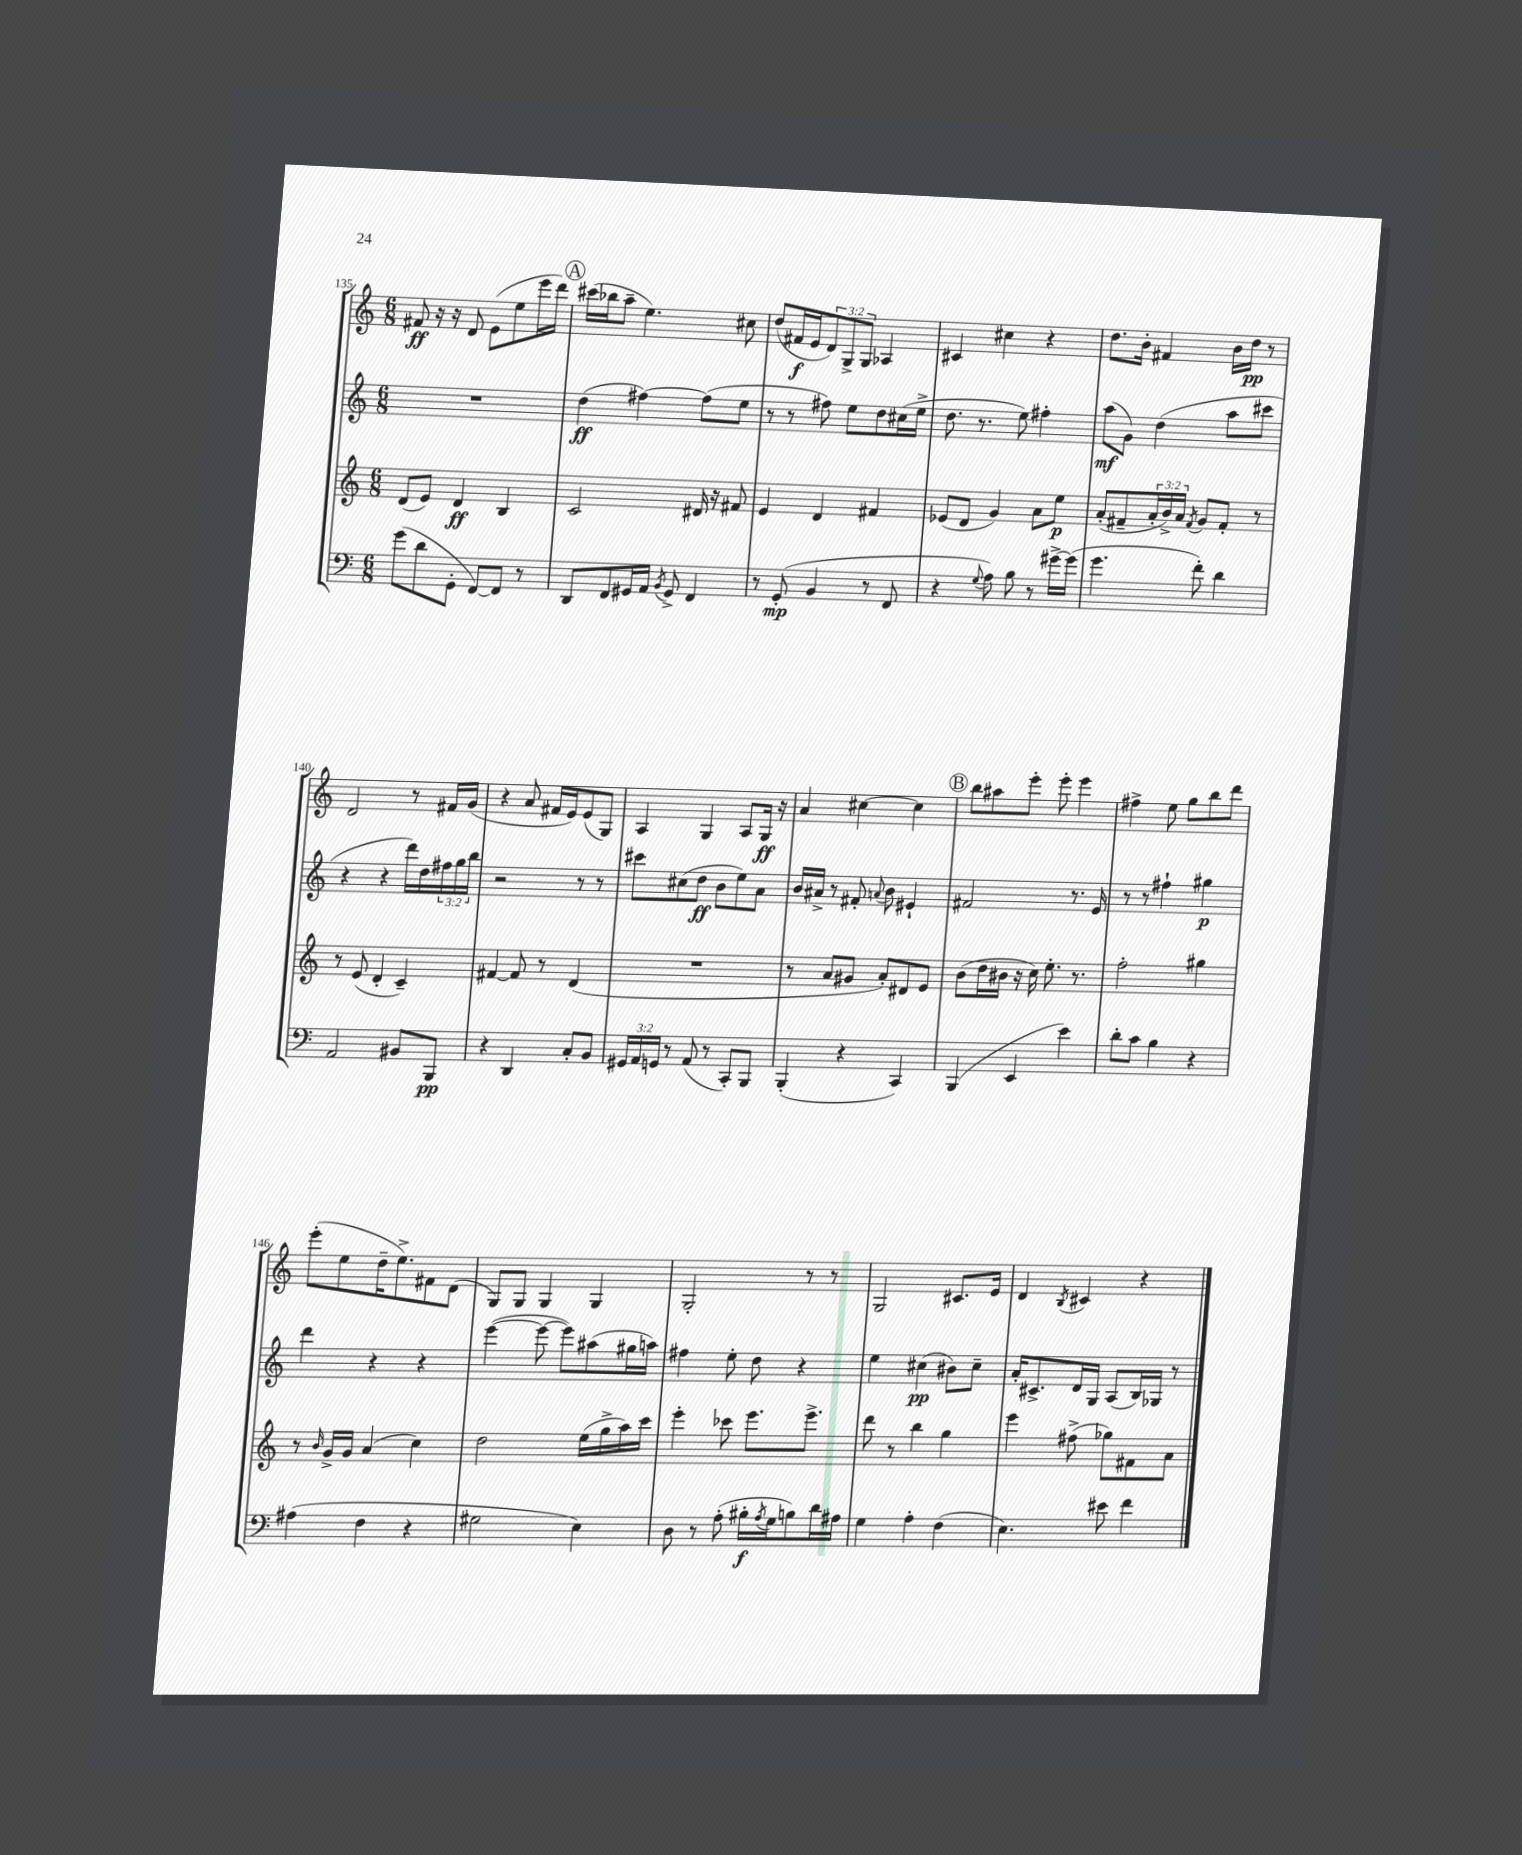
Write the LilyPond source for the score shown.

<<
\new StaffGroup <<
\new Staff = "s0" {
    \clef treble \key c \major \numericTimeSignature \time 6/8 \override Staff.TupletNumber.text = #tuplet-number::calc-fraction-text
    fis'8\ff r16 r16 d'8 e'8( e''8 e'''16 d'''16) |
    \mark \markup { \circle "A" } cis'''16( bes''16 a''8-- e''4.) cis''8 |
    d''8( fis'16\f e'16 \tuplet 3/2 { d'8) g8-> g8 } aes4 |
    cis'4 cis''4 r4 |
    d''8. b'16-. fis'4 b'16 d''16\pp r8 |
    d'2 r8 fis'16 g'16( |
    r4 a'8 fis'16 e'16) e'8( g8) |
    a4 g4 a8 g16\ff r16 |
    a'4 cis''4~ cis''4 |
    \mark \markup { \circle "B" } b''8 ais''8 e'''8-. e'''8-. e'''4 |
    fis''4-> e''8 g''8 b''8 d'''8 |
    e'''8-.( e''8 d''16-- e''8.->) fis'8 d'8( |
    g8) g8 g4 g4 |
    g2-. r8 r8 |
    g2 cis'8. e'16 |
    d'4 \acciaccatura { b8 } cis'4 r4 \bar "|." |
}
\new Staff = "s1" {
    \clef treble \key c \major \numericTimeSignature \time 6/8 \override Staff.TupletNumber.text = #tuplet-number::calc-fraction-text
    R2. |
    \mark \markup { \circle "A" } d''4\ff( fis''4~) fis''8( e''8 |
    r8 r8 fis''8) e''8 d''8 cis''16( e''16-> |
    d''8. r8. e''8) fis''4-. |
    a''8\mf( g'8) d''4( a''8 cis'''8 |
    r4 r4 d'''16) d''16 \tuplet 3/2 { fis''16 g''16 b''16 } |
    r2 r8 r8 |
    cis'''8 cis''8( d''8\ff b'8 e''8) a'8 |
    b'16 ais'16-> r8 fis'8-. \appoggiatura { a'8 } b'8 eis'4-! |
    \mark \markup { \circle "B" } fis'2 r8. e'16 |
    r8 r8 fis''4-! gis''4\p |
    d'''4 r4 r4 |
    e'''4~( e'''8~ e'''8) ais''8( gis''16 a''16) |
    fis''4 e''8-. d''8 r4 |
    e''4 cis''4\pp( bis'8) cis''8-- |
    a'16-. cis'8.-> d'16 g16 a8( b16) ges16 r8 \bar "|." |
}
\new Staff = "s2" {
    \clef treble \key c \major \numericTimeSignature \time 6/8 \override Staff.TupletNumber.text = #tuplet-number::calc-fraction-text
    d'8( e'8) d'4\ff b4 |
    \mark \markup { \circle "A" } c'2 dis'16 r16 fis'8 |
    e'4 d'4 fis'4 |
    ees'8( d'8 g'4) a'8 e''8\p |
    a'8-.( fis'8-- \tuplet 3/2 { a'16-. b'16->) a'16 } \acciaccatura { fis'8 } g'8 fis'8-. r8 |
    r8 e'8( d'4-. c'4--) |
    fis'4~ fis'8 r8 d'4( |
    R2. |
    r8 a'8 gis'8 a'8-.) dis'8 e'8 |
    \mark \markup { \circle "B" } b'8( d''16 bis'16 r16 c''16) e''8.-. r8. |
    f''2-. gis''4 |
    r8 \grace { b'16 } g'16-> g'16 a'4( c''4) |
    d''2 e''16( g''16-> a''16) c'''16 |
    e'''4-. ces'''8 e'''8. e'''8.-> |
    d'''8 r8 b''4 g''4 |
    e'''4 fis''8->( ges''8) fis'8 a'8 \bar "|." |
}
\new Staff = "s3" {
    \clef bass \key c \major \numericTimeSignature \time 6/8 \override Staff.TupletNumber.text = #tuplet-number::calc-fraction-text
    g'8( d'8 g,8-. f,8~) f,8 r8 |
    \mark \markup { \circle "A" } d,8 f,8 gis,16 a,16 \acciaccatura { b,8 } gis,8-> f,4 |
    r8 g,8-.\mp( b,4 r8 f,8 |
    r4 \appoggiatura { g8 } a8) b8 r8 gis'16~-> gis'16( |
    g'4. f'8-.) d'4 |
    a,2 bis,8 b,,8\pp |
    r4 d,4 c8-. b,8 |
    \tuplet 3/2 { gis,16 a,16 g,16 } r8 a,8( r8 c,8-.) b,,8 |
    b,,4-.( r4 c,4) |
    \mark \markup { \circle "B" } b,,4( e,4 e'4) |
    d'8-. c'8 b4 r4 |
    ais4( f4 r4 |
    gis2 e4) |
    d8 r8 a8-.( bis16-.\f \acciaccatura { a8 } g16 b8) d'16 ais16 |
    g4 a4-. f4( |
    e4.) eis'8 f'4 \bar "|." |
}
>>
>>
\layout { \context { \Score currentBarNumber = #135 } }
